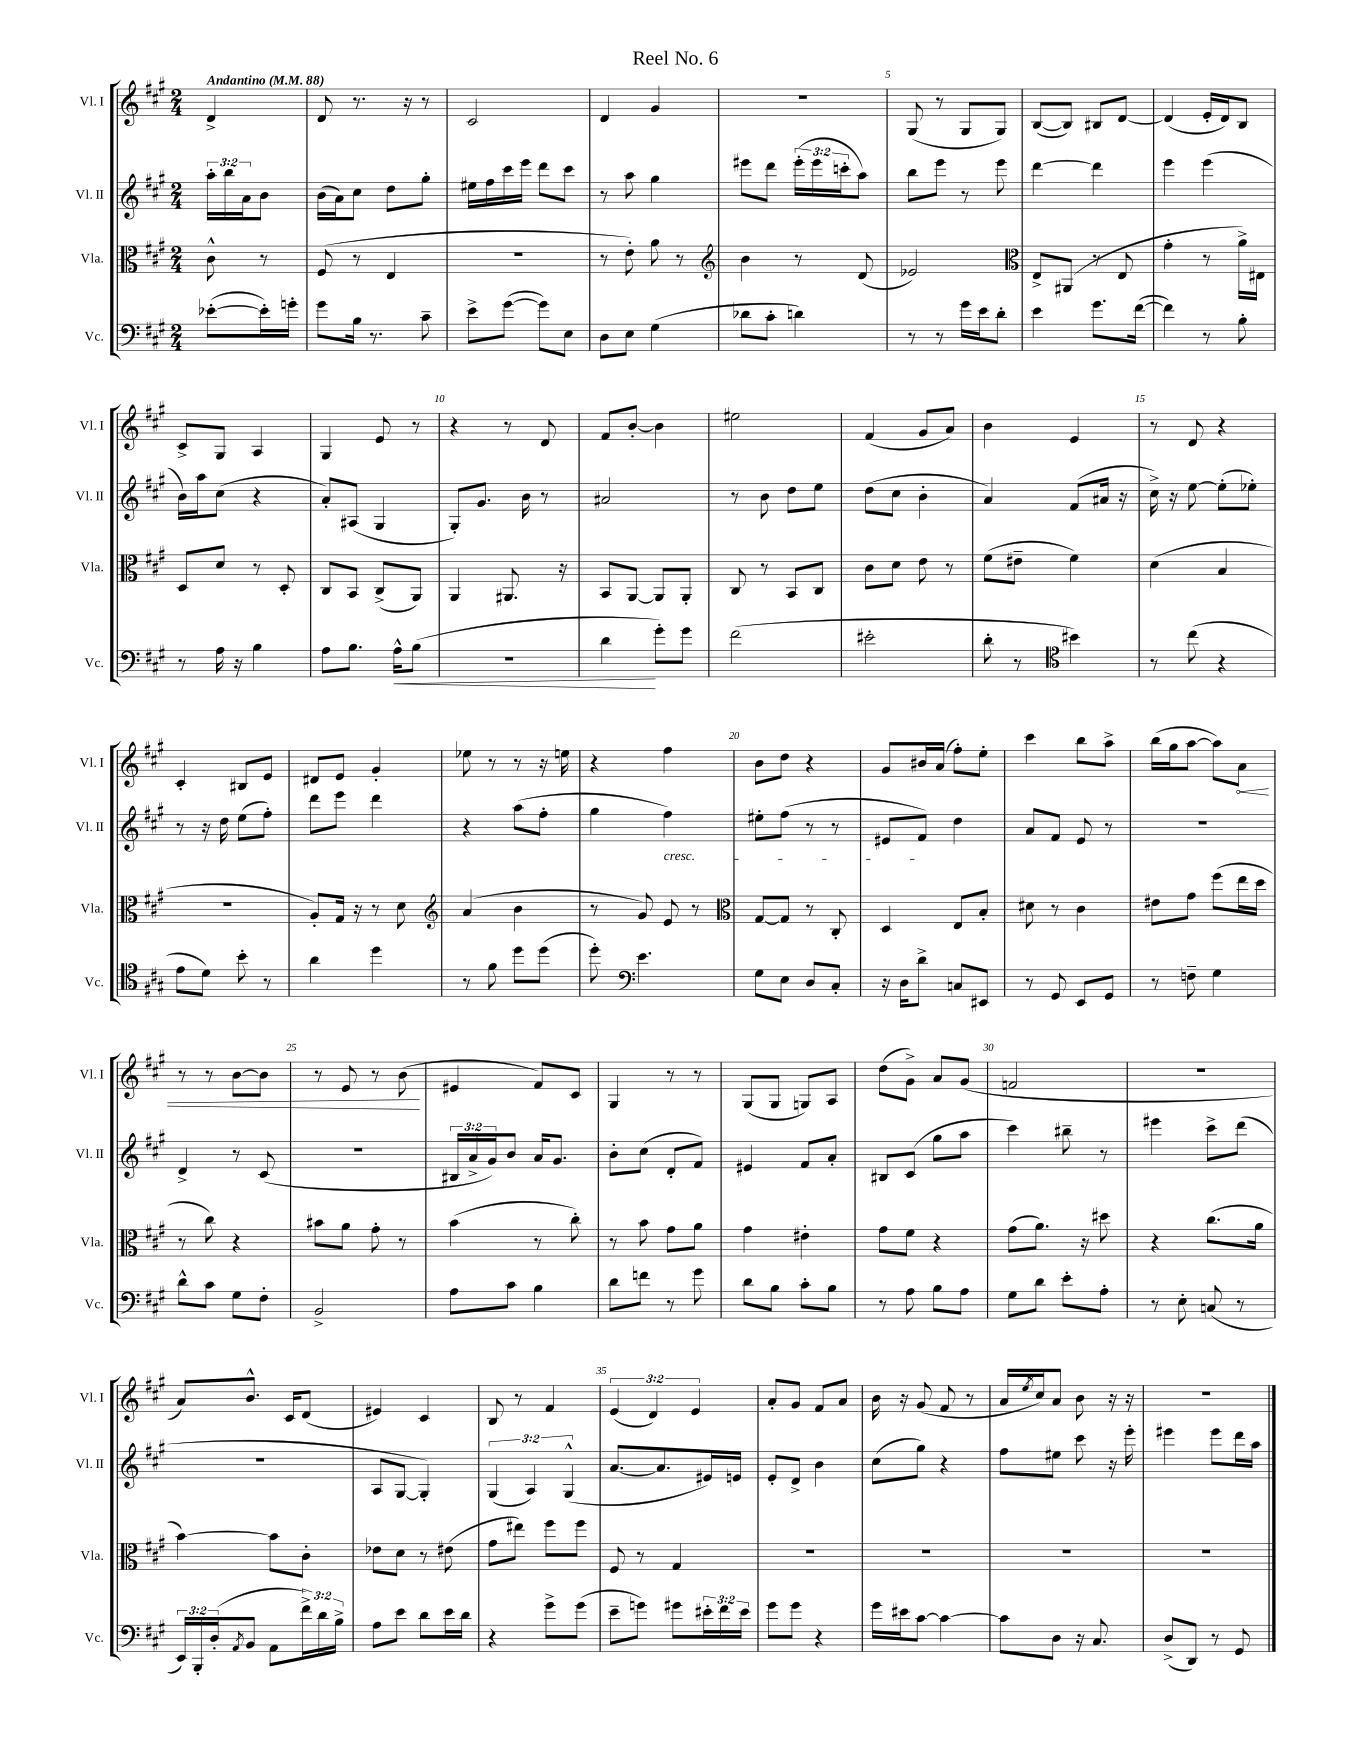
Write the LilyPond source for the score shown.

\header { title = "Reel No. 6" }
<<
\new StaffGroup <<
\new Staff = "s0" \with { instrumentName = "Vl. I" shortInstrumentName = "Vl. I" } {
    \clef treble \key a \major \numericTimeSignature \time 2/4 \override Staff.TupletNumber.text = #tuplet-number::calc-fraction-text \partial 4 \tempo "Andantino" 4 = 88
    d'4-> |
    d'8 r8. r16 r8 |
    cis'2 |
    d'4 gis'4 |
    R2 |
    gis8( r8 gis8 gis8) |
    b8~( b8) bis8 d'8~ |
    d'4( e'16-. d'16) b8 |
    cis'8-> gis8 a4 |
    gis4 e'8 r8 |
    r4 r8 d'8 |
    fis'8 b'8~-. b'4 |
    eis''2 |
    fis'4( gis'8 a'8) |
    b'4 e'4 |
    r8 d'8 r4 |
    cis'4-. bis8 e'8 |
    dis'8 e'8 gis'4-. |
    ees''8 r8 r8 r16 e''16 |
    r4 fis''4 |
    b'8 d''8 r4 |
    gis'8 bis'16 a'16( fis''8-.) e''8-. |
    cis'''4 b''8 a''8-> |
    b''16( gis''16 a''8~ a''8) \once \override Hairpin.circled-tip = ##t a'8\< |
    r8 r8 b'8~ b'8 |
    r8 e'8 r8 b'8\!( |
    eis'4 fis'8) cis'8 |
    gis4 r8 r8 |
    gis8( gis8 g8) a8 |
    d''8( gis'8->) a'8 gis'8( |
    f'2 |
    r2 |
    a'8) b'8.-^ cis'16 d'8( |
    eis'4) cis'4 |
    b8 r8 fis'4 |
    \tuplet 3/2 { e'4( d'4) e'4 } |
    a'8-. gis'8 fis'8 a'8 |
    b'16 r16 gis'8( fis'8 r8 |
    a'16 \acciaccatura { e''8 } cis''16) a'8 b'8 r16 r16 |
    r2 \bar "|." |
}
\new Staff = "s1" \with { instrumentName = "Vl. II" shortInstrumentName = "Vl. II" } {
    \clef treble \key a \major \numericTimeSignature \time 2/4 \override Staff.TupletNumber.text = #tuplet-number::calc-fraction-text \partial 4
    \tuplet 3/2 { a''16-. b''16 a'16 } b'8 |
    b'16( a'16) cis''8 d''8 gis''8-. |
    eis''16 fis''16 cis'''16 e'''16 d'''8 cis'''8 |
    r8 a''8 gis''4 |
    eis'''8 d'''8 \tuplet 3/2 { eis'''16-.( eis'''16 c'''16-. } a''8) |
    b''8 e'''8 r8 e'''8 |
    d'''4~ d'''4 |
    e'''4 e'''4( |
    b'16) a''16 cis''8( r4 |
    a'8-.) ais8( gis4 |
    gis8-.) gis'8. b'16 r8 |
    ais'2 |
    r8 b'8 d''8 e''8 |
    d''8( cis''8 b'4-. |
    a'4) fis'8( ais'16 r16 |
    cis''16->) r16 e''8~ e''8-.( ees''8-.) |
    r8 r16 d''16 e''8( fis''8-.) |
    d'''8 e'''8 d'''4 |
    r4 a''8( fis''8-. |
    gis''4 fis''4\cresc) |
    eis''8-. fis''8( r8 r8 |
    eis'8 fis'8\!) d''4 |
    a'8 fis'8 e'8 r8 |
    r2 |
    d'4-> r8 cis'8( |
    R2 |
    \tuplet 3/2 { bis16 a'16-> gis'16) } b'8 a'16 gis'8. |
    b'8-. cis''8( d'8-. fis'8) |
    eis'4 fis'8 a'8-. |
    bis8 cis'8( gis''8 a''8 |
    cis'''4) bis''8-- r8 |
    eis'''4 cis'''8-> d'''8( |
    r2 |
    a8 gis8~ gis4-.) |
    \tuplet 3/2 { gis4( a4) gis4-^( } |
    a'8.~ a'8. eis'16) e'16 |
    e'8-. d'8-> b'4 |
    cis''8( gis''8) r4 |
    fis''8 eis''8 cis'''8 r16 e'''16-. |
    eis'''4 eis'''8 d'''16 a''16 \bar "|." |
}
\new Staff = "s2" \with { instrumentName = "Vla." shortInstrumentName = "Vla." } {
    \clef alto \key a \major \numericTimeSignature \time 2/4 \partial 4
    cis'8-^ r8 |
    fis8( r8 e4 |
    r2 |
    r8 e'8-.) a'8 r8 |
    \clef treble b'4 r8 d'8( |
    ees'2) |
    \clef alto e8-> ais,8( r8 e8 |
    gis'4-. r8 a'16->) eis16 |
    d8 d'8 r8 d8-. |
    cis8 b,8 cis8->( a,8) |
    a,4 ais,8. r16 |
    b,8 a,8~ a,8 a,8-. |
    cis8 r8 b,8 cis8 |
    cis'8 d'8 e'8 r8 |
    fis'8( eis'8-- fis'4) |
    d'4( b4 |
    r2 |
    a8-.) gis16 r16 r8 d'8 |
    \clef treble a'4( b'4 |
    r8 gis'8) e'8 r8 |
    \clef alto gis8~ gis8 r8 cis8-. |
    d4 e8 b8-. |
    dis'8 r8 cis'4 |
    eis'8 gis'8 fis''8( e''16 d''16 |
    r8 cis''8) r4 |
    bis'8 a'8 gis'8-. r8 |
    b'4( r8 cis''8-.) |
    r8 b'8 gis'8 a'8 |
    gis'4 eis'4-. |
    gis'8 fis'8 r4 |
    gis'8( a'8.) r16 dis''8 |
    r4 cis''8.( a'16 |
    b'4~) b'8 cis'8-. |
    ees'8 d'8 r8 eis'8( |
    gis'8 eis''8) fis''8 fis''8 |
    fis8 r8 gis4 |
    R2 |
    R2 |
    R2 |
    R2 \bar "|." |
}
\new Staff = "s3" \with { instrumentName = "Vc." shortInstrumentName = "Vc." } {
    \clef bass \key a \major \numericTimeSignature \time 2/4 \override Staff.TupletNumber.text = #tuplet-number::calc-fraction-text \partial 4
    ees'8~-.( ees'16-.) g'16-. |
    gis'8 b16 r8. cis'8-- |
    e'8-> gis'8~( gis'8) e8 |
    d8 e8 gis4( |
    des'8 cis'8-. d'4) |
    r8 r8 gis'16 e'16 d'8-. |
    e'4 gis'8. fis'16~( |
    fis'4) r8 b8-. |
    r8 a16 r16 b4 |
    a8 b8. a16-^\< b8( |
    R2 |
    d'4\! gis'8-.) gis'8 |
    fis'2( |
    eis'2-. |
    d'8-. r8 \clef tenor bis'4) |
    r8 cis''8( r4 |
    e'8 d'8) b'8-. r8 |
    a'4 d''4 |
    r8 fis'8 d''8 d''8( |
    d''8-.) \clef bass e'4. |
    gis8 e8 d8 cis8-. |
    r16 d16 d'8-> c8 eis,8 |
    r8 gis,8 e,8 gis,8 |
    r8 f8-- gis4 |
    d'8-^ cis'8 gis8 fis8-. |
    b,2-> |
    a8 cis'8 b4 |
    d'8 f'8 r8 gis'8 |
    d'8 b8 cis'8-. b8 |
    r8 a8 b8 a8 |
    gis8 d'8 e'8-. a8-. |
    r8 e8-. c8( r8 |
    \tuplet 3/2 { e,16) b,,16-. d16-.( } \acciaccatura { a,8 } b,8 a,8 \tuplet 3/2 { fis'16->) d'16 b16-> } |
    a8 e'8 d'8 e'16 d'16 |
    r4 gis'8-> gis'8( |
    e'8-- g'8) gis'8 \tuplet 3/2 { eis'16-. fis'16 eis'16 } |
    gis'8 gis'8 r4 |
    gis'16 eis'16 cis'8~ cis'4~ |
    cis'8 d8 r16 cis8. |
    d8->( d,8) r8 gis,8 \bar "|." |
}
>>
>>
\layout { \context { \Score \override BarNumber.break-visibility = ##(#f #t #t) barNumberVisibility = #(every-nth-bar-number-visible 5) } }
